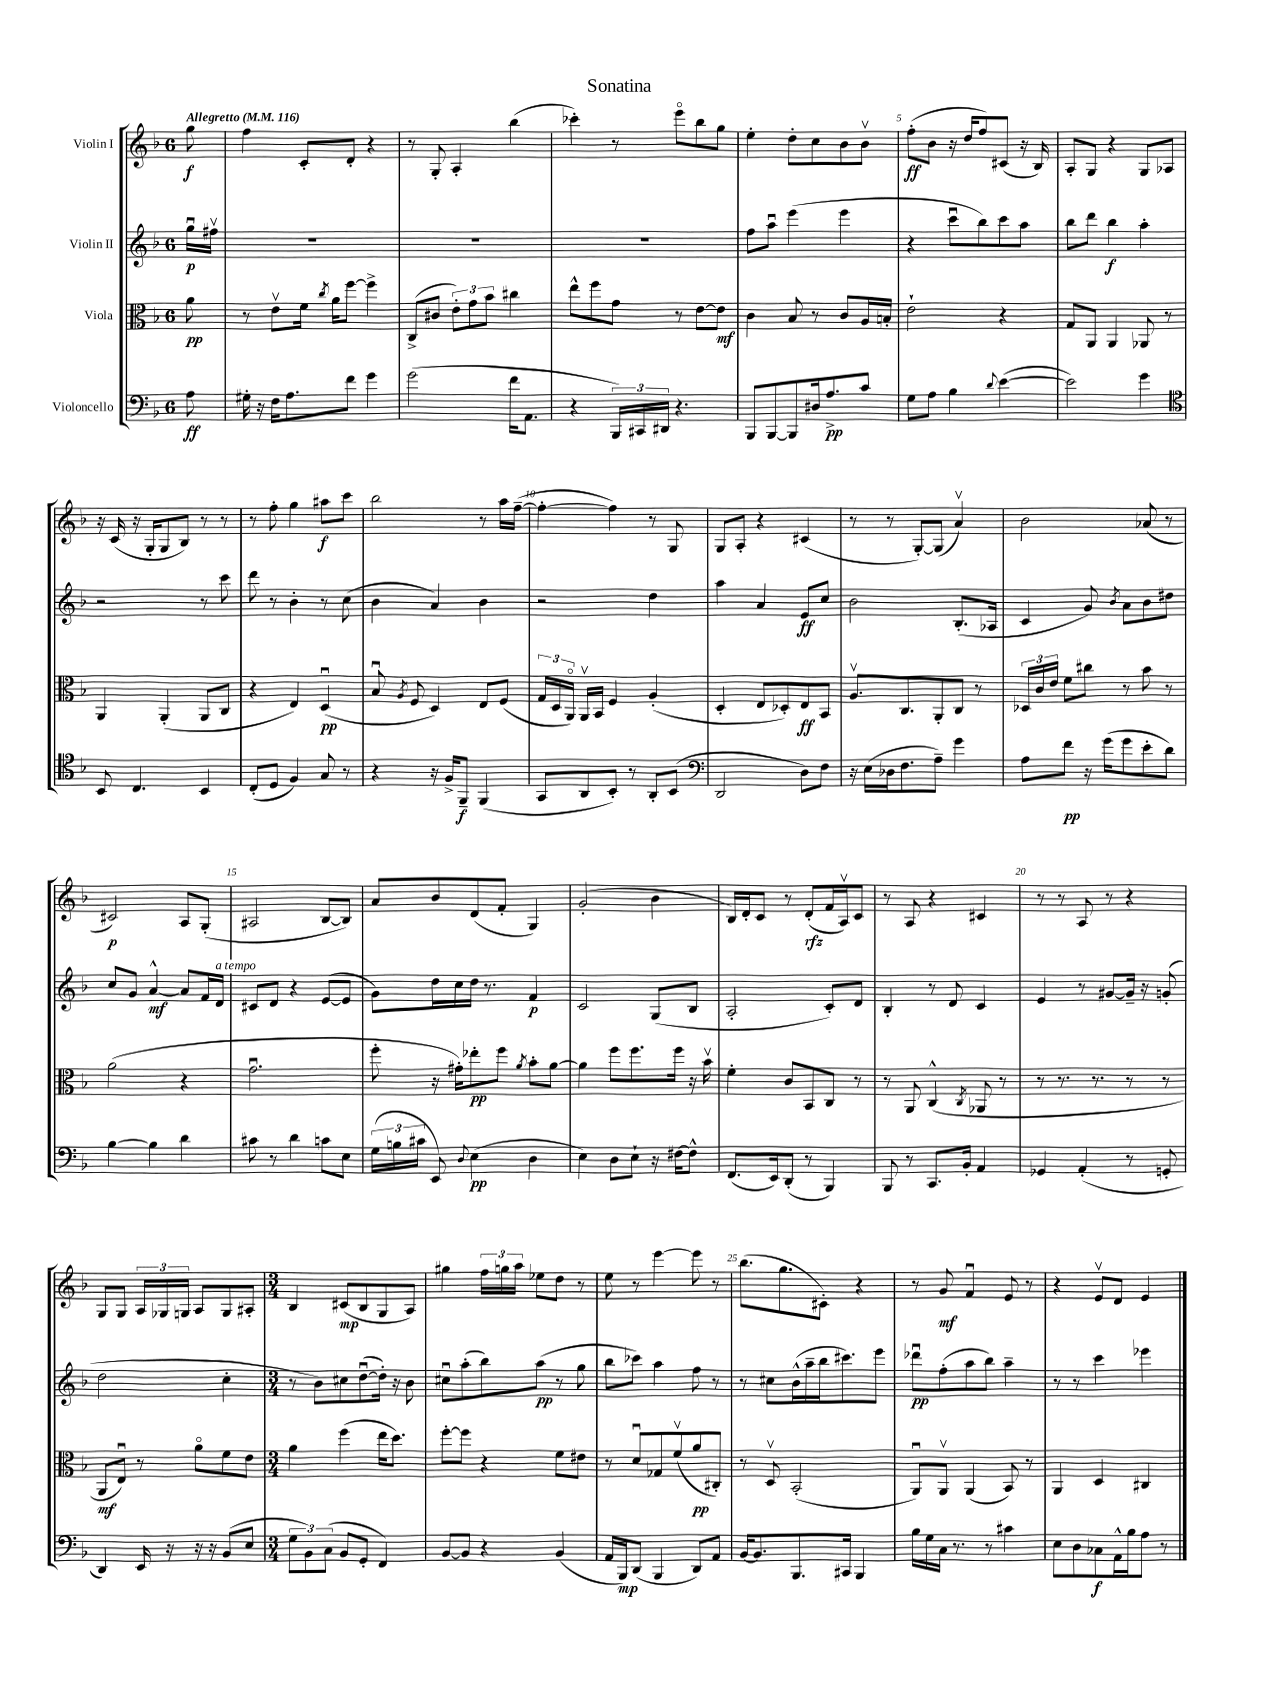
\header { title = "Sonatina" }
<<
\new StaffGroup <<
\new Staff = "s0" \with { instrumentName = "Violin I" } {
    \clef treble \key f \major \once \override Staff.TimeSignature.style = #'single-digit \time 6/8 \partial 8 \tempo "Allegretto" 4 = 116
    \autoBeamOff g''8\f |
    f''4 c'8[-. d'8]-. r4 |
    r8 g8-. a4-. bes''4( |
    ces'''4-.) r8 e'''8[\flageolet bes''8 g''8] |
    e''4-. d''8[-. c''8 bes'8 bes'8]\upbow |
    f''8[-.\ff( bes'8] r16 d''16[ f''8) cis'8]( r16 bes16) |
    a8[-. g8] r4 g8[ aes8] |
    r16 c'16( r16 g16[-. g8 bes8]) r8 r8 |
    r8 f''8-. g''4 ais''8[\f c'''8] |
    bes''2 r8 a''16[ f''16]~--( |
    f''4~-. f''4) r8 g8 |
    g8[ a8]-. r4 cis'4( |
    r8 r8 g8[~-.) g8]( a'4\upbow) |
    bes'2 aes'8( r8 |
    cis'2\p) a8[ g8]-.( |
    ais2 bes8[~ bes8]) |
    a'8[ bes'8 d'8( f'8]-. g4) |
    g'2-.( bes'4 |
    bes16[) d'16-. c'8] r8 d'8[-.\rfz( f'16 a16\upbow) c'8] |
    r8 a8 r4 cis'4 |
    r8 r8 a8 r8 r4 |
    g8[ g8] \tuplet 3/2 { a16[ ges16 g16] } a8[ g8 ais8]-. |
    \numericTimeSignature \time 3/4 bes4 cis'8[\mp( bes8 g8 a8]) |
    gis''4 \tuplet 3/2 { f''16[ g''16 a''16] } ees''8[ d''8] r8 |
    e''8 r8 e'''4~ e'''8 r8 |
    bes''8.[( g''8. cis'8]-.) r4 |
    r8 g'8\mf f'4\downbow e'8 r8 |
    r4 e'8[\upbow d'8] e'4 \bar "|." |
}
\new Staff = "s1" \with { instrumentName = "Violin II" } {
    \clef treble \key f \major \once \override Staff.TimeSignature.style = #'single-digit \time 6/8 \partial 8
    \autoBeamOff g''16[\downbow\p fis''16]\upbow |
    R2. |
    R2. |
    R2. |
    f''8[ a''8]\downbow e'''4( e'''4 |
    r4 c'''8[\downbow bes''8) c'''8 a''8] |
    bes''8[ d'''8] bes''4\f a''4-. |
    r2 r8 c'''8 |
    d'''8 r8 bes'4-. r8 c''8( |
    bes'4 a'4) bes'4 |
    r2 d''4 |
    a''4 a'4 e'8[\ff c''8] |
    bes'2 bes8.[-.( aes16] |
    c'4 g'8) \acciaccatura { bes'8 } a'8[ bes'8 dis''8] |
    c''8[ g'8] a'4~-^\mf a'8[ f'16 d'16]^\markup { \italic "a tempo" } |
    cis'8[ d'8] r4 e'8[~( e'8] |
    g'8[) d''16 c''16 d''16] r8. f'4\p |
    c'2 g8[( bes8] |
    a2-. c'8[-.) d'8] |
    bes4-. r8 d'8 c'4 |
    e'4 r8 gis'8[~ gis'16]-- r16 g'8-.( |
    d''2 c''4-. |
    \numericTimeSignature \time 3/4 r8 bes'8[) cis''8 d''8~\downbow( d''16]-.) r16 bes'8 |
    cis''8[\downbow a''8-.( bes''8) a''8]\pp( r8 g''8 |
    bes''8[ ces'''8]) a''4 f''8 r8 |
    r8 cis''8[ bes'16-^( a''16-- bes''16 cis'''8.) e'''8] |
    des'''8[\downbow\pp f''8-.( a''8 bes''8]) a''4-- |
    r8 r8 c'''4 ees'''4 \bar "|." |
}
\new Staff = "s2" \with { instrumentName = "Viola" } {
    \clef alto \key f \major \once \override Staff.TimeSignature.style = #'single-digit \time 6/8 \partial 8
    \autoBeamOff a'8\pp |
    r8 e'8[\upbow f'16] \acciaccatura { c''8 } a'16[ f''8]~ f''4-> |
    c8[->( cis'8] \tuplet 3/2 { e'8[-.) g'8 bes'8] } cis''4 |
    e''8[-^ f''8 g'8] r8 e'8[~ e'8]\mf |
    c'4 bes8 r8 c'8[ a16 b16]-. |
    e'2-! r4 |
    g8[ a,8] a,4 aes,8 r8 |
    a,4 a,4-.( a,8[ c8] |
    r4 e4) d4\downbow\pp( |
    bes8\downbow \acciaccatura { a8 } f8 d4) e8[ f8]( |
    \tuplet 3/2 { g16[ d16 a,16]\flageolet) } a,16[\upbow bes,16] f4 a4-.( |
    d4-. e8[ des8-.) e8\ff bes,8] |
    a8.[\upbow c8. a,8-. c8] r8 |
    \tuplet 3/2 { des16[ c'16 e'16] } f'8[ cis''8] r8 bes'8 r8 |
    a'2( r4 |
    g'2.\downbow |
    f''8-. r16 gis'16[-.) ees''8-.\pp f''8] \acciaccatura { a'8 } bes'8[-. a'8]~ |
    a'4 f''8[ f''8. f''16] r16 bes'16\upbow |
    f'4-. c'8[ bes,8 c8] r8 |
    r8 a,8 c4-^( \acciaccatura { c8 } aes,8 r8 |
    r8 r8. r8. r8 r8 |
    a,8[\mf e8]\downbow) r8 a'8[\flageolet f'8 e'8] |
    \numericTimeSignature \time 3/4 a'4 f''4( e''16[ d''8.]) |
    f''8[~-. f''8] r4 f'8[ eis'8] |
    r8 d'8[\downbow ges8 f'8\upbow( a'8\pp cis8]-.) |
    r8 d8\upbow bes,2-.( |
    a,8[\downbow) a,8]\upbow a,4( bes,8) r8 |
    a,4 d4 cis4 \bar "|." |
}
\new Staff = "s3" \with { instrumentName = "Violoncello" } {
    \clef bass \key f \major \once \override Staff.TimeSignature.style = #'single-digit \time 6/8 \partial 8
    \autoBeamOff a8\ff |
    gis16-. r16 f16[ a8. f'8] g'4 |
    g'2( f'16[ a,8.] |
    r4 \tuplet 3/2 { bes,,16[) cis,16 dis,16] } r4. |
    bes,,8[ bes,,8~ bes,,8 dis16 a8.->\pp c'8] |
    g8[ a8] bes4 \appoggiatura { d'8 } e'4~( |
    e'2) g'4 |
    \clef tenor bes,8 c4. bes,4 |
    c8[-.( d8] f4) g8 r8 |
    r4 r16 f16[-> f,8]--\f f,4( |
    g,8[ a,8 bes,8]-.) r8 a,8[-. bes,8]( |
    \clef bass d,2 d8[) f8] |
    r16 e16[( des16 f8. a8]--) g'4 |
    a8[ f'8]\pp r16 g'16[( g'8 e'8-. d'8]) |
    bes4~ bes4 d'4 |
    cis'8 r8 d'4 c'8[ e8] |
    \tuplet 3/2 { g16[( b16 cis'16] } e,8) \appoggiatura { d8 } e4\pp( d4 |
    e4) d8[ e8]-! r16 fis16[~ fis8]-^ |
    f,8.[( e,16) d,8]-.( r8 bes,,4) |
    bes,,8 r8 c,8.[ bes,16]-. a,4 |
    ges,4 a,4-.( r8 g,8-. |
    d,4) e,16 r16 r16 r16 bes,8[( e8] |
    \numericTimeSignature \time 3/4 \tuplet 3/2 { g8[ bes,8) c8]( } bes,8[ g,8]-. f,4) |
    bes,8[~ bes,8] r4 bes,4( |
    a,16[ bes,,16\mp) d,8]( bes,,4 d,8[) a,8] |
    bes,16[~ bes,8. bes,,8. cis,16] bes,,4 |
    bes16[ g16 c16] r8. r8 cis'4 |
    e8[ d8 ces8\f a,16-^ bes16 a8] r8 \bar "|." |
}
>>
>>
\layout { \context { \Score \override BarNumber.break-visibility = ##(#f #t #t) barNumberVisibility = #(every-nth-bar-number-visible 5) } }
